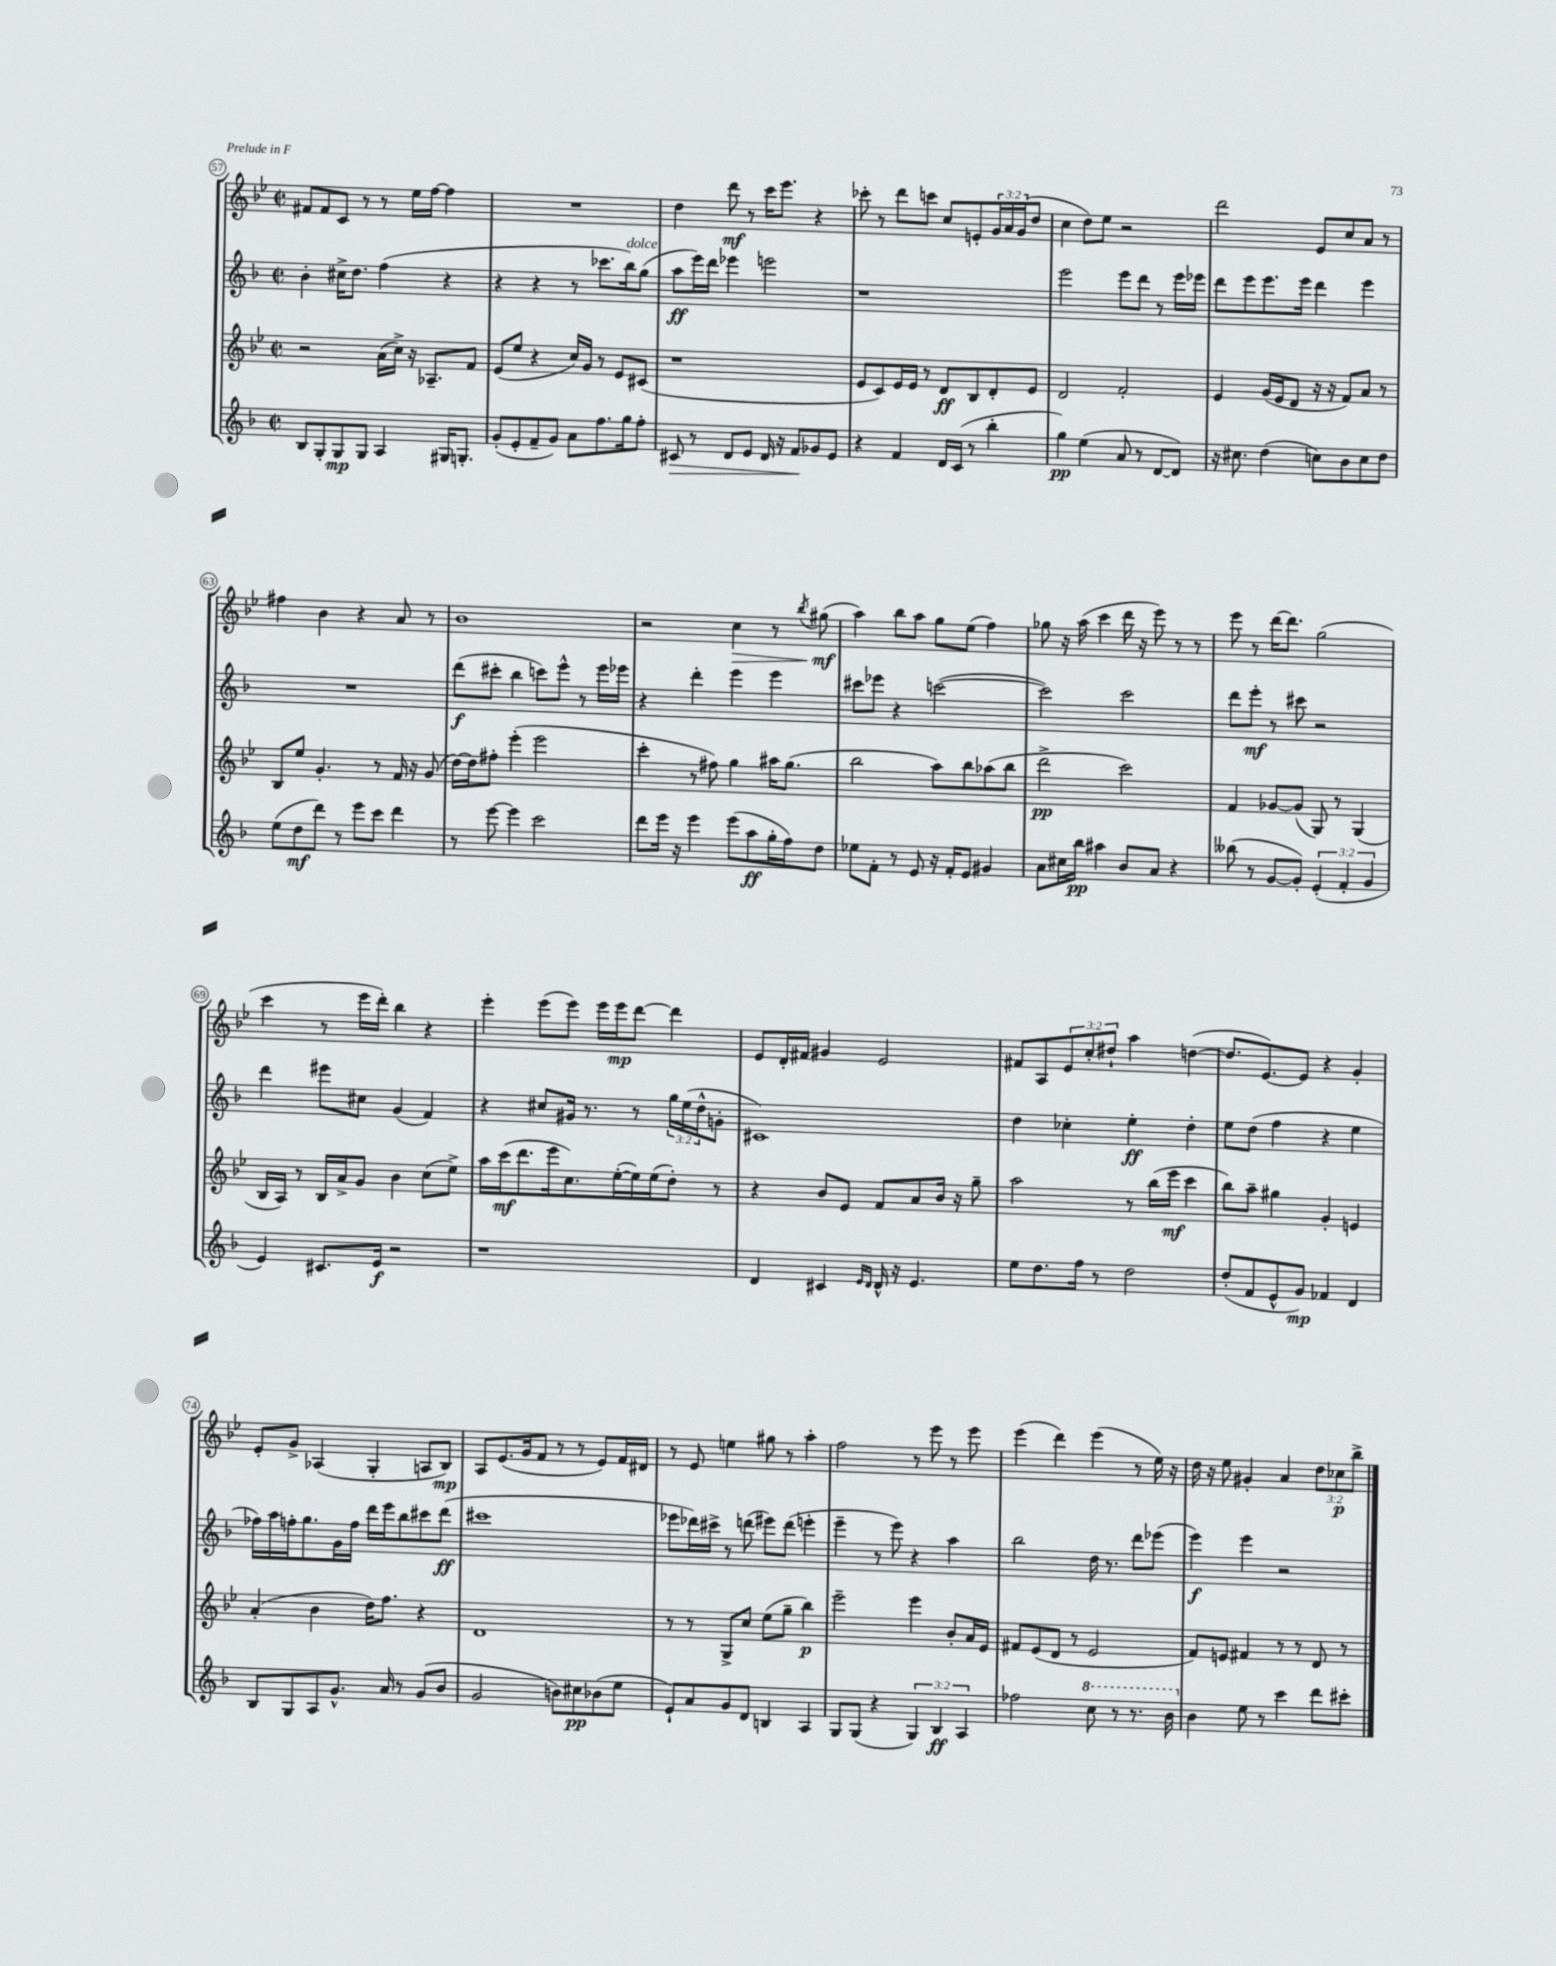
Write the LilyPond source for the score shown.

<<
\new StaffGroup <<
\new Staff = "s0" {
    \clef treble \key bes \major \defaultTimeSignature \time 2/2 \override Staff.TupletNumber.text = #tuplet-number::calc-fraction-text
    fis'8 fis'8 c'8 r8 r8 ees''16 f''16~ f''4 |
    R1 |
    d''4 d'''8\mf r8 c'''16 ees'''8. r4 |
    ces'''8-. r8 d'''8 c'''8 c''8 e'8-. \tuplet 3/2 { g'16 a'16 g'16( } d''8 |
    c''4 d''8) ees''8 r2 |
    d'''2 ees'8 c''8 a'8 r8 |
    fis''4 bes'4 r4 a'8 r8 |
    bes'1 |
    r2 c''4\> r8 \acciaccatura { bes''8 } gis''8\mf\!( |
    a''4) bes''8 a''8 g''8 ees''8( f''4) |
    ges''8 r16 a''16( c'''4 d'''16 r16 ees'''8) r8 r8 |
    ees'''8 r8 d'''16~ d'''8. g''2( |
    c'''4 r8 ees'''16 d'''16-.) bes''4 r4 |
    ees'''4-. ees'''8( ees'''8) ees'''16 ees'''16\mp d'''8~ d'''4 |
    ees'8 d'16-. fis'16 gis'4 ees'2 |
    fis'8 a8 \tuplet 3/2 { ees'8 c''8-. dis''8-! } a''4 d''4~( |
    d''8. ees'8.~) ees'8 r4 g'4-. |
    ees'8-. g'8-> aes4( g4-. a8 bes8\mp) |
    a8 ees'8.( g'16 f'8 r8 r8 ees'8) f'16 dis'16 |
    r8 ees'8 e''4 gis''8 r8 a''4-. |
    f''2 r8 ees'''8 r8 ees'''8 |
    ees'''4( d'''4) ees'''4( r8 ees''16) r16 |
    d''16 r16 ees''8 gis'4-. a'4 \tuplet 3/2 { d''8 ces''8\p bes''8-> } \bar "|." |
}
\new Staff = "s1" {
    \clef treble \key f \major \defaultTimeSignature \time 2/2 \override Staff.TupletNumber.text = #tuplet-number::calc-fraction-text
    bes'4-. cis''16-> d''8. f''4( r4 |
    r4 r4 r8 ces'''8. bes''16^\markup { \italic "dolce" }) g''8( |
    a''8\ff e'''16) d'''16 ees'''4 e'''2 |
    r1 |
    e'''2 e'''8 d'''8 r8 e'''16 ees'''16 |
    d'''8 e'''8 e'''8. e'''16 d'''4 e'''4 |
    R1 |
    d'''8\f( cis'''8-. bes''4 c'''8) e'''8-^ r8 e'''16 ees'''16 |
    r4 d'''4-. e'''4 e'''4 |
    cis'''8 ees'''8 r4 c'''2~( |
    c'''2) c'''2 |
    d'''8 e'''8-.\mf r8 cis'''8 r2 |
    d'''4 eis'''8 cis''8 g'4( f'4) |
    r4 cis''8 gis'16 r8. r8 \tuplet 3/2 { g''16 e''16( d''16-^ } g'8-. |
    cis'1) |
    d''4 ces''4-. e''4-.\ff d''4-. |
    e''8 d''8( f''4 r4 e''4 |
    fes''16) a''16 f''16-. g''8. g'16 f''16 d'''16 e'''16 bes''8 cis'''8 d'''8\ff( |
    cis'''1 |
    ees'''8 des'''16) cis'''16-> r8 d'''8( eis'''8) d'''8( e'''4-. |
    e'''4-- r8 e'''8) r4 a''4 |
    bes''2 d''16 r8. d'''8 ees'''8( |
    e'''4\f) e'''4 r2 \bar "|." |
}
\new Staff = "s2" {
    \clef treble \key bes \major \defaultTimeSignature \time 2/2
    r2 a'16( c''16->) r16 aes8.-- f'8 |
    ees'8( ees''8 r4 c''16) g'16 r8 ees'8 cis'8( |
    r1 |
    ees'8 c'8) ees'16 ees'16 r8 d'8\ff bes8 d'8-. ees'8 |
    d'2 f'2-. |
    ees'4 g'16( ees'16 d'8 r16 r16 f'8) a'8 r8 |
    bes8 ees''8 g'4.-. r8 f'16 r16 g'8( |
    d''16~) d''16 fis''8-. ees'''4-.( ees'''2 |
    c'''4-. r8 fis''8) g''4 ais''16 g''8.( |
    bes''2 a''8) bes''8 aes''8( bes''8 |
    d'''2->\pp c'''2) |
    f'4 ges'8~ ges'8( g8) r8 g4( |
    bes16 a16) r8 bes16 a'16-> g'8 bes'4 c''8( ees''8->) |
    a''16 c'''16\mf( d'''8. ees'''16 c''8.) ees''16~-.( ees''16) ees''16( d''8-.) r8 |
    r4 bes'8 ees'8 f'8 a'8 bes'16 r16 g''8-- |
    a''2 r8 bes''16( ees'''16\mf c'''4 |
    bes''8) a''8-- gis''4 g'4-. e'4 |
    a'4-.( bes'4 d''16) f''8. r4 |
    d'1 |
    r8 r8 g8-> c''8 ees''8( g''8-- bes''4\p) |
    ees'''2-- ees'''4 bes'8-. a'16 ees'16 |
    fis'8 ees'8( d'8 r8 ees'2 |
    f'8) e'8 fis'4 r8 r8 d'8 r8 \bar "|." |
}
\new Staff = "s3" {
    \clef treble \key f \major \defaultTimeSignature \time 2/2 \override Staff.TupletNumber.text = #tuplet-number::calc-fraction-text
    bes8 g8-. g8\mp g8 a4 gis16 g8.-. |
    g'8-.( e'8-. f'8-- g'8) a'8 f''8. g''16 f''8-. |
    cis'8\> r8 d'8 e'8 d'16 r16 f'8\! ges'8 e'8 |
    r4 f'4 d'16 c'16( r8 bes''4-. |
    g''4\pp) e''4( a'8 r8 d'8~ d'8) |
    r16 cis''8. d''4( c''8) bes'8 c''8 d''8 |
    e''8( d''8\mf d'''8) r8 e'''8 c'''8 d'''4 |
    r8 e'''8~ e'''4 c'''2 |
    d'''8 e'''16 r16 e'''4 e'''8( a''8\ff g''16-. f''16) d''8 |
    ees''8 f'8-. r8 e'8 r16 f'16-. e'8 gis'4 |
    a'8 cis''16 bes''16\pp ais''4 bes'8 a'8 r4 |
    beses''8( r8 g'8~ g'8-.) \tuplet 3/2 { e'4-.( f'4-. g'4 } |
    e'4) cis'8. e'16\f r2 |
    r1 |
    d'4 cis'4 \grace { e'16 d'16 } d'16-^ r16 e'4. |
    e''8 d''8. f''16 r8 d''2 |
    d''8-.( f'8 e'8-^ g'8\mp) fes'4 d'4 |
    bes8 g8 a8 g'8.-^ a'16 r8 g'8( bes'8 |
    g'2 b'8) cis''8\pp bes'8( e''8 |
    e'8-!) a'8 g'8 d'8 b4 a4 |
    g8 g8( r4 \tuplet 3/2 { g4) bes4\ff a4 } |
    fes''2 \ottava #1 c'''8 r8 r8. bes''16 \ottava #0 |
    bes'4 e''8 r8 c'''4 d'''8 cis'''8-. \bar "|." |
}
>>
>>
\layout { \context { \Score currentBarNumber = #57 \override BarNumber.stencil = #(make-stencil-circler 0.1 0.3 ly:text-interface::print) } }
